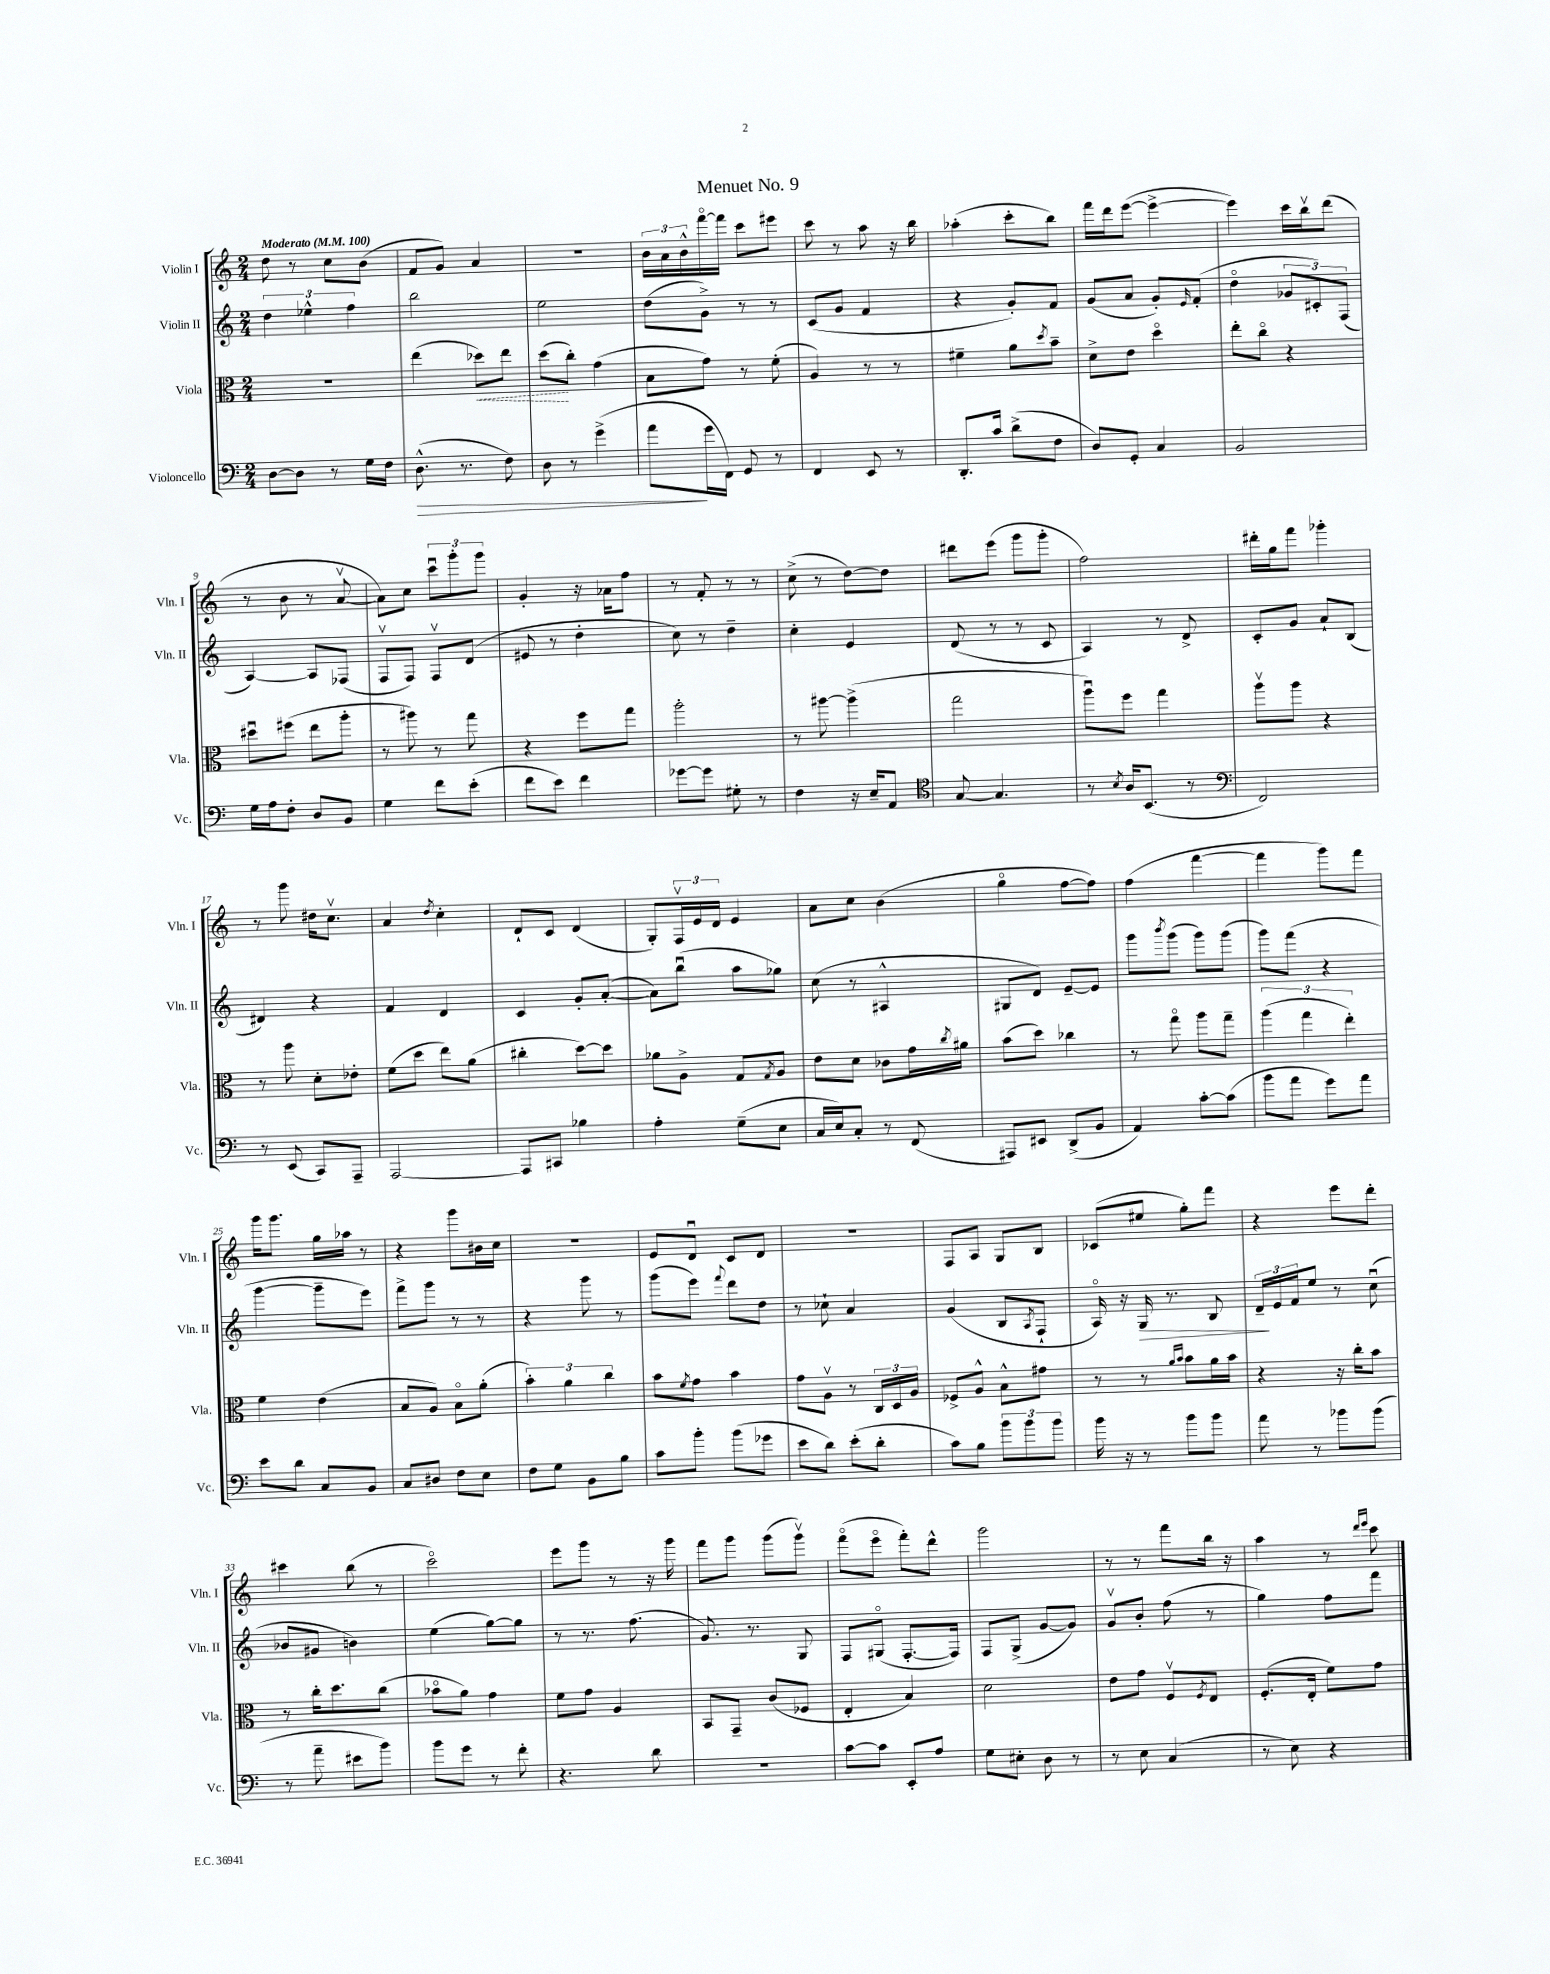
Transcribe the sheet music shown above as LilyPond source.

\header { title = "Menuet No. 9" }
<<
\new StaffGroup <<
\new Staff = "s0" \with { instrumentName = "Violin I" shortInstrumentName = "Vln. I" } {
    \clef treble \key c \major \numericTimeSignature \time 2/4 \tempo "Moderato" 4 = 100
    d''8 r8 c''8 b'8( |
    f'8 g'8) a'4 |
    R2 |
    \tuplet 3/2 { b'16 a'16 b'16-^ } f'''16~\flageolet f'''16 c'''8 eis'''8 |
    c'''8 r8 a''8 r16 b''16 |
    aes''4-.( c'''8-. b''8) |
    f'''16 d'''16 e'''8~( e'''4~-> |
    e'''4) c'''16 b''16\upbow d'''8( |
    r8 b'8 r8 a'8~\upbow |
    a'8) c''8 \tuplet 3/2 { c'''8\downbow g'''8-. g'''8 } |
    g'4-. r16 aes'16 f''8 |
    r8 f'8-. r8 r8 |
    c''8->( r8 d''8~) d''8 |
    dis'''8 e'''8( g'''8 g'''8-. |
    f''2) |
    dis'''16-. g''16 f'''8 ges'''4-. |
    r8 g'''8 dis''16 c''8.\upbow |
    a'4 \acciaccatura { d''8 } c''4-. |
    d'8-! c'8 d'4( |
    g8-.) \tuplet 3/2 { f16\upbow e'16 d'16 } e'4 |
    a'8 c''8 b'4( |
    g''4\flageolet f''8~ f''8) |
    f''4( f'''4~ |
    f'''4 g'''8) f'''8 |
    g'''16 g'''8. g''16 aes''16 r8 |
    r4 g'''8 bis'16 c''16 |
    r2 |
    e'8 d'8\downbow c'8 d'8 |
    R2 |
    f8 a8 g8 b8 |
    ces'8( eis''8 g''8-.) f'''8 |
    r4 e'''8 d'''8-. |
    cis'''4 b''8( r8 |
    c'''2\flageolet) |
    e'''8 g'''8 r8 r16 g'''16 |
    f'''8 g'''8 g'''8( g'''8\upbow) |
    f'''8\flageolet( e'''8\flageolet f'''8-.) d'''8-^ |
    g'''2 |
    r8 r8 f'''8 b''16 r16 |
    a''4 r8 \grace { d'''16 e'''16 } c'''8 \bar "|." |
}
\new Staff = "s1" \with { instrumentName = "Violin II" shortInstrumentName = "Vln. II" } {
    \clef treble \key c \major \numericTimeSignature \time 2/4
    \tuplet 3/2 { d''4 ees''4-^ f''4 } |
    b''2 |
    e''2 |
    d''8( g'8->) r8 r8 |
    c'8( g'8 f'4 |
    r4 g'8-.) f'8 |
    g'8( a'8 g'8-.) \grace { e'16 } f'8-.( |
    d''4\flageolet \tuplet 3/2 { ges'8 cis'8-.) f8( } |
    a4~) a8 fes8( |
    f8\upbow f8) f8\upbow d'8( |
    eis'8 r8 d''4-. |
    c''8) r8 d''4-- |
    c''4-. e'4 |
    d'8( r8 r8 c'8 |
    a4) r8 d'8-> |
    c'8-. g'8 a'8-! b8( |
    dis'4) r4 |
    f'4 d'4 |
    c'4 g'8-. a'8~-.( |
    a'8) b''8\downbow( a''8 ges''8) |
    c''8( r8 ais4-^ |
    gis8 d'8) e'8~-- e'8 |
    g'''8 \acciaccatura { b'''8 } g'''8( g'''8) g'''8( |
    g'''8) f'''8( r4 |
    g'''4~ g'''8-- e'''8) |
    f'''8-> g'''8 r8 r8 |
    r4 g'''8 r8 |
    g'''8( e'''8) \appoggiatura { f'''8 } d'''8 d''8 |
    r8 ces''8-! a'4 |
    g'4( b8 \acciaccatura { a8 } f8-! |
    a16\flageolet) r16 g16\> r8. b8 |
    \tuplet 3/2 { d'16--\! e'16 f'16 } e''8 r8 c''8\downbow( |
    bes'8 gis'8 b'4) |
    e''4( g''8~) g''8 |
    r8 r8. f''8.( |
    g'8.) r8. g8 |
    f8 gis8\flageolet( f8.~-. f16) |
    f8 g8->( g'8~ g'8) |
    g'8\upbow b'8-. f''8( r8 |
    g''4) f''8 f'''8 \bar "|." |
}
\new Staff = "s2" \with { instrumentName = "Viola" shortInstrumentName = "Vla." } {
    \clef alto \key c \major \numericTimeSignature \time 2/4
    R2 |
    e''4( \once \override Hairpin.style = #'dashed-line des''8\<) e''8 |
    d''8\!( c''8-.) g'4( |
    b8 g'8) r8 f'8-.( |
    a4) r8 r8 |
    fis'4-- a'8 \acciaccatura { d''8 } b'8-- |
    d'8-> e'8 d''4\flageolet |
    e''8-. c''8\flageolet r4 |
    dis''8\downbow fis''8( e''8 a''8-. |
    r8 ais''8) r8 g''8 |
    r4 f''8 g''8 |
    a''2-. |
    r8 ais''8~ ais''4->( |
    g''2 |
    a''8\downbow) f''8 g''4 |
    a''8\upbow a''8 r4 |
    r8 a''8 d'8-. ees'8-. |
    f'8( d''8 e''8) a'8( |
    cis''4-. d''8~) d''8 |
    aes'8 a8-> g8 \acciaccatura { g8 } a8 |
    e'8 d'8 ces'8 g'16 \acciaccatura { c''8 } ais'16 |
    b'8( d''8) ces''4 |
    r8 g''8\flageolet a''8 g''8-- |
    \tuplet 3/2 { a''4( g''4 e''4-.) } |
    f'4 e'4( |
    b8 a8) b8\flageolet a'8-.( |
    \tuplet 3/2 { b'4-.) a'4 c''4 } |
    b'8 \acciaccatura { f'8 } g'8 b'4 |
    g'8 a8\upbow r8 \tuplet 3/2 { c16 d16 a16 } |
    fes8-> a8-^ b8-^ gis'8 |
    r8 r8 \grace { a'16 b'16 } b'8 a'16 b'16 |
    r4 r16 c''16-. b'8 |
    r8 c''16-. d''8. c''8( |
    bes'8\flageolet a'8) g'4 |
    f'8 g'8 a4 |
    b,8 g,8-- c'8( fes8 |
    e4-. b4) |
    d'2 |
    e'8 g'8 f8\upbow \acciaccatura { f8 } e8 |
    f8.-.( e16-. f'8) g'8 \bar "|." |
}
\new Staff = "s3" \with { instrumentName = "Violoncello" shortInstrumentName = "Vc." } {
    \clef bass \key c \major \numericTimeSignature \time 2/4
    d8~ d8 r8 g16 f16 |
    d8.-^\>( r8. f8) |
    d8 r8 g'4->( |
    a'8\! g'16 f,16) g,8 r8 |
    f,4 e,8 r8 |
    d,8.-. c'16 d'8->( f8 |
    d8) g,8-. c4 |
    b,2 |
    g16 a16 f8-. d8 b,8 |
    g4 f'8 e'8-.( |
    f'8 e'8) f'4 |
    ges'8~ ges'8 gis8-. r8 |
    f4 r16 e16-- a,8 |
    \clef tenor g8~ g4. |
    r8 \acciaccatura { b8 } a16 b,8.( r8 |
    \clef bass f,2) |
    r8 e,8( c,8) a,,8-- |
    a,,2~ |
    a,,8 cis,8 bes4 |
    a4-. g8--( e8 |
    c16 e16) c8-. r8 f,8( |
    ais,,8) eis,8 d,8->( b,8 |
    a,4) c'8~-. c'8( |
    b'8 a'8 g'8) a'8 |
    e'8 d'8 c8 b,8 |
    c8 dis8 f8 e8 |
    f8 g8 b,8 b8 |
    c'8 b'8-. b'8( ges'8 |
    e'8 d'8) e'8-.( d'8-. |
    c'8) b8 \tuplet 3/2 { b'8 b'8 b'8 } |
    b'16 r16 r8 b'8 b'8 |
    a'8 r8 bes'8 bes'8( |
    r8 a'8-- eis'8 b'8) |
    b'8 g'8 r8 f'8-. |
    r4. d'8 |
    r2 |
    c'8~ c'8 e,8-. a8 |
    g8 eis8-. d8 r8 |
    r8 e8 c4( |
    r8 e8) r4 \bar "|." |
}
>>
>>
